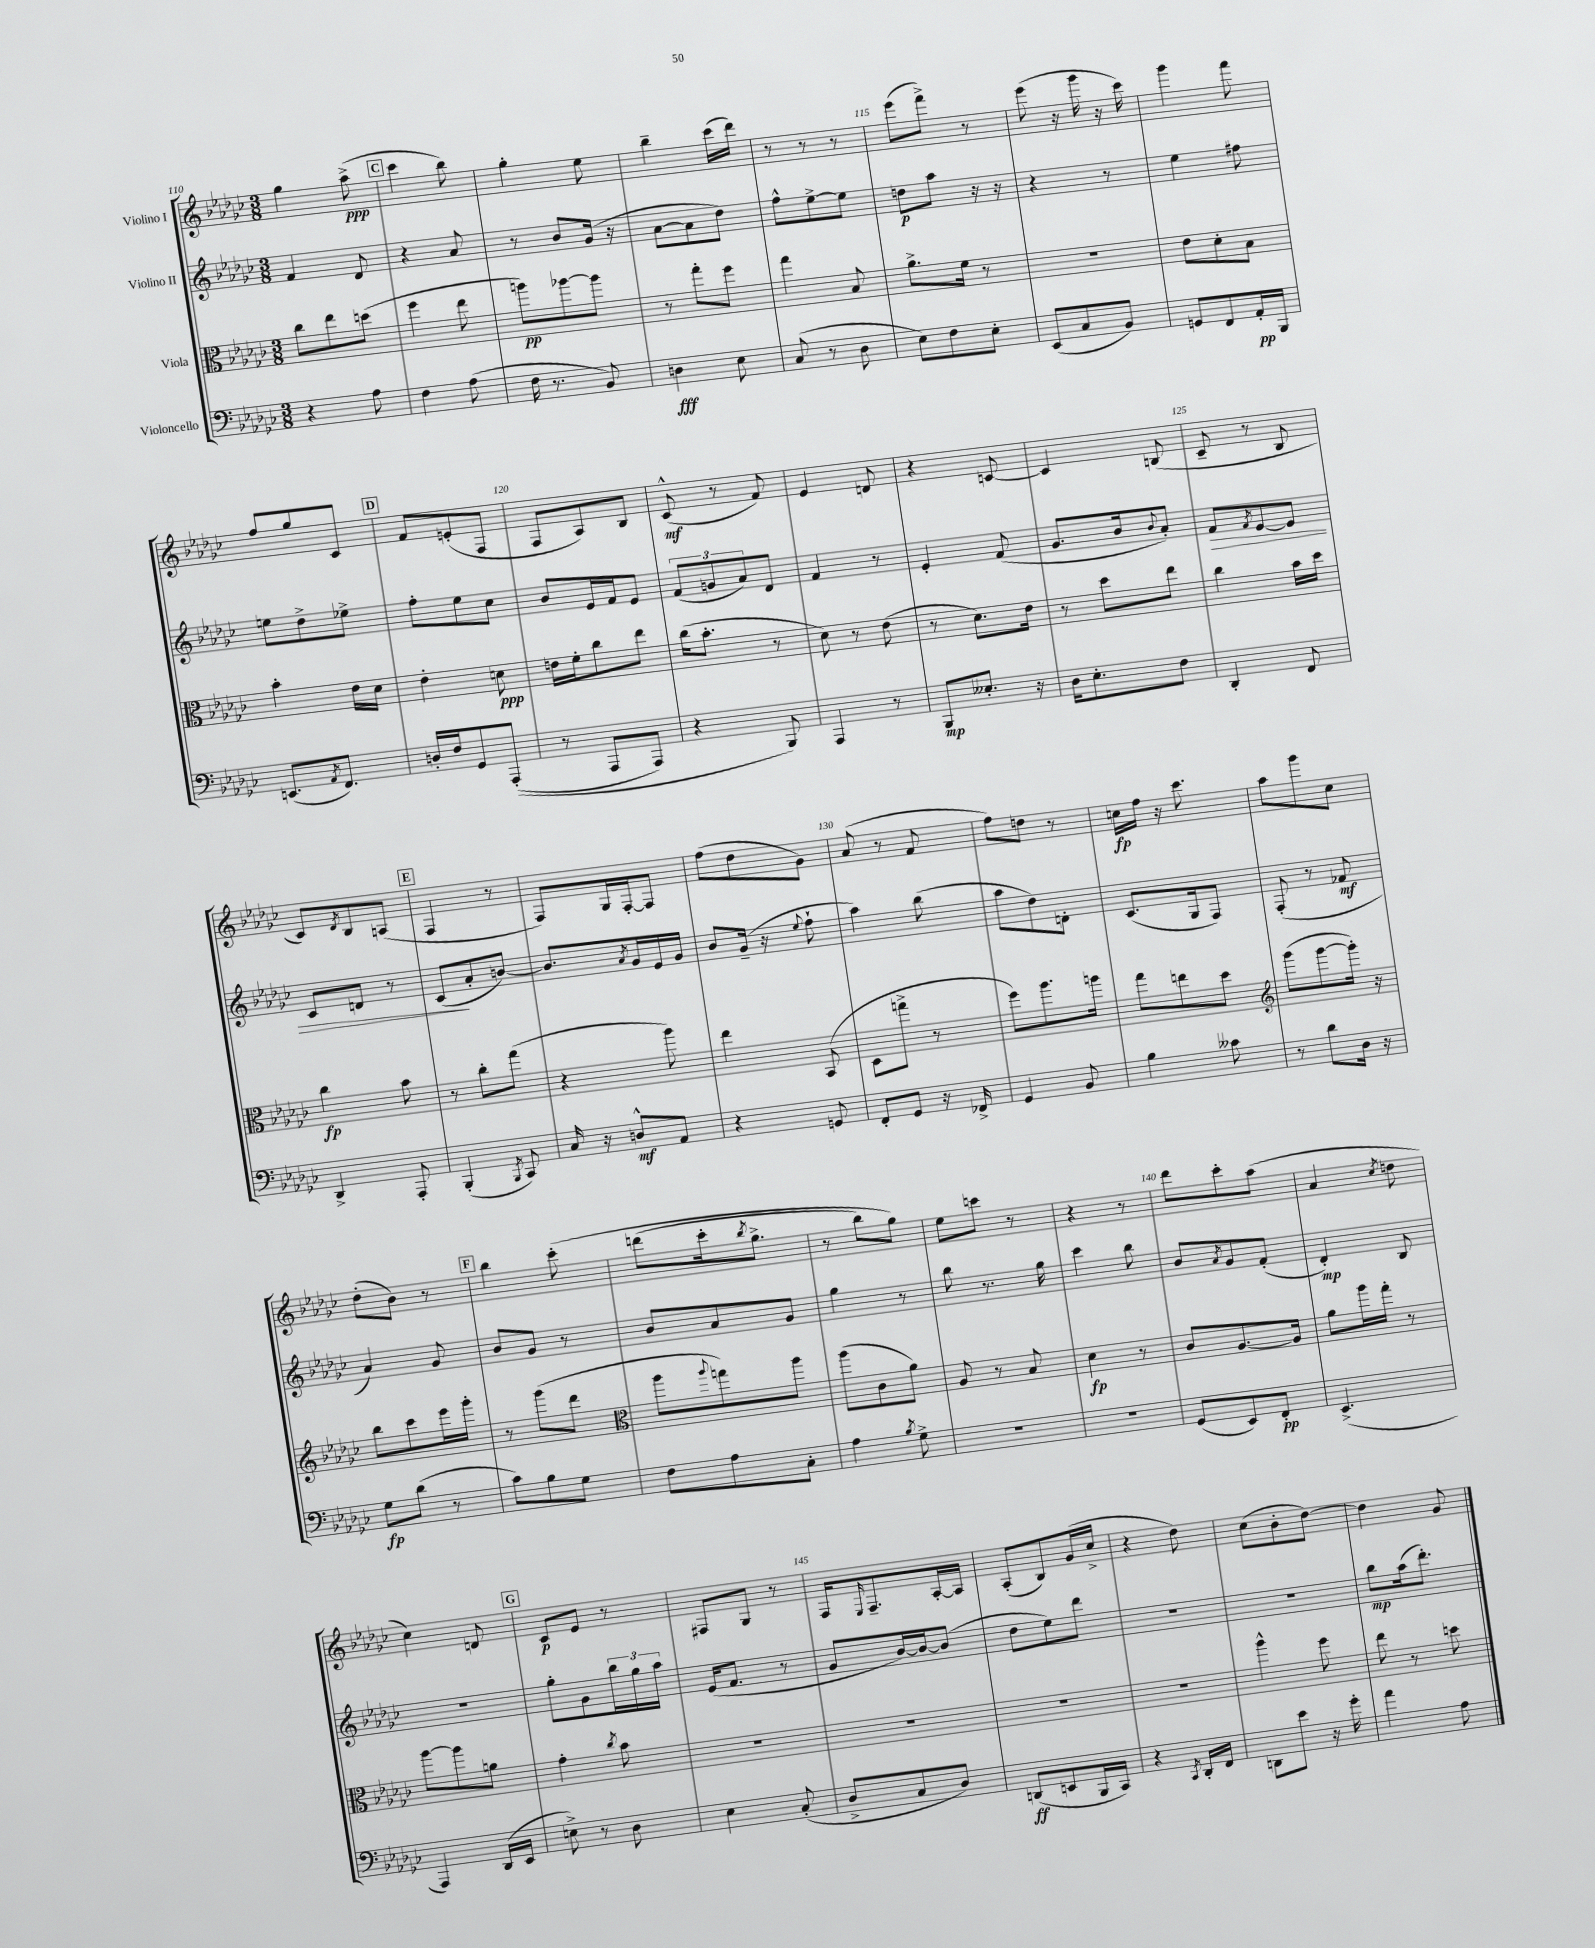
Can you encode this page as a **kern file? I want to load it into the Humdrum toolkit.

**kern	**kern	**kern	**kern
*staff4	*staff3	*staff2	*staff1
*clefF4	*clefC3	*clefG2	*clefG2
*k[b-e-a-d-g-c-]	*k[b-e-a-d-g-c-]	*k[b-e-a-d-g-c-]	*k[b-e-a-d-g-c-]
*M3/8	*M3/8	*M3/8	*M3/8
4r	8cc-	4f	4gg-
.	8ee-	.	.
8A-	(8dd	8d-	(8aa-^
=	=	=	=
4F	4ff	4r	4ccc-
(8A-	8ee-	8a-	8bb-)
=	=	=	=
16F	8aa)	8r	4gg-'
8.r	.	.	.
.	[8aa-	8b-	.
8BB-)	8aa-]	(16g-	8ee-
.	.	16r	.
=	=	=	=
4D	8r	[8a-	4bb-~
.	8gg-'	8a-]	.
8E-	8ff	8dd-)	(16ccc-
.	.	.	16ddd-)
=	=	=	=
(8C-	4gg-	8ff^^	8r
8r	.	[8ee-^	8r
8D-	8B-	8ee-]	8r
=	=	=	=
8E-)	8.a-^	8dd	(8eee-
8F	.	8aa-	8fff^)
.	16f	.	.
8E-'	8r	16r	8r
.	.	16r	.
=	=	=	=
(8EE-	4.r	4r	(8eee-
8C-	.	.	16r
.	.	.	16ggg-
8BB-)	.	8r	16r
.	.	.	16ccc-)
=	=	=	=
8GG	8e-	4ee-	4ggg-
8FF	8d-'	.	.
16AA-'	8B-	8ff#	8fff
16BBB-	.	.	.
=	=	=	=
(8.EE	4b-'	8ee	8ff
.	.	8dd-^	8gg-
8qAA-	.	.	.
8.FF)	.	.	.
.	16e-	8ee-^	8c-
.	16d-	.	.
=	=	=	=
16D'	4e-'	8ff'	8f
16F	.	.	.
8GG-	.	8ee-	(8e'
&((8AAA-'	8d	8cc-	8F
=	=	=	=
8r	16e	8b-	8F
.	16f'	.	.
8AAA-	8cc-	16e-	8A-)
.	.	16f	.
8AAA-)	8ee-	8e-	8B-
=	=	=	=
4r	(16cc-	(12f	(8c-^^
.	8.b-'	.	.
.	.	12g	.
.	.	.	8r
.	.	12a-)	.
8BBB-&)	8r	8d-	8f)
=	=	=	=
4AAA-	8d-)	4f	4e-
.	8r	.	.
8r	(8e-	8r	8d
=	=	=	=
8BBB-	8r	4e-'	4r
8.E--'	8.d-)	.	.
.	.	(8f	[8c
16r	16e-	.	.
=	=	=	=
16D-	8r	8.g-	4c]
8.E-'	.	.	.
.	8dd-	.	.
.	.	16b-	.
.	.	8qqb-	.
8F	8ee-	8a-')	(8B
=	=	=	=
4DD-'	4cc-	8f	8c-~
.	.	8qf	.
.	.	[8e-	8r
8FF	16b-	8e-]	8B-
.	16dd-	.	.
=	=	=	=
4DD-^	4cc-	8c-	8c-)
.	.	.	8qd-
.	.	8d	8B-
8AAA-'	8b-	8r	(8A
=	=	=	=
(4BBB-'	8r	(8c-	4F
.	8cc-'	8a-'	.
8qBBB-	.	.	.
8CC-)	(8gg-	[8b)	8r
=	=	=	=
16C-	4r	8.b]	8F)
16r	.	.	.
8D^^	.	.	16G-
.	.	8qa-	.
.	.	16g-	[16F'
8AA-	8aa-)	16e-	8F]
.	.	16g-	.
=	=	=	=
4r	4ee-	8b-	(8ff
.	.	(16g-~	8dd-
.	.	16r	.
.	.	8qqee-	.
8GG	(8BB-	8ff`	8g-)
=	=	=	=
8FF'	8D-	4aa-)	(8a-
8GG-	8gg^	.	8r
16r	8r	(8bb-	8f
16FF-^	.	.	.
=	=	=	=
4GG-	8ff)	8aa-	8ff)
.	8.aa-	8dd-)	8dd
8BB-	.	8d'	8r
.	16aa	.	.
=	=	=	=
4B-	8gg-	(8.c-	16cc
.	.	.	16ff
.	8ee	.	16r
.	.	16G-	8.ccc-
8c--	8dd-	8F)	.
=	=	=	=
*	*clefG2	*	*
8r	(8ggg-	(8F'	8aa-
8d-	[8ggg-	8r	8ggg-
16D-	16ggg-'])	8f-	8cc-
16r	16r	.	.
=	=	=	=
8G-	8bb-	4a-)	(8dd-'
(8d-	8ccc-	.	8b-)
8r	16eee-	8g-	8r
.	16ggg-'	.	.
=	=	=	=
8c-)	8r	8b-	4bb-
8B-	(8ggg-	8g-	.
8G-	8ddd-	8r	&(8ccc-'
=	=	=	=
*	*clefC3	*	*
8F	8aa-	8b-	(8ddd
.	8qqaa-	.	.
8A-	8gg)	8a-	16ccc-'
.	.	.	8qbb-
.	.	.	8.gg-^
8C-'	8aa-	8g-	.
=	=	=	=
4A-	(8aa-	4gg-	8r
.	8c-	.	8bb-)
8qB-	.	.	.
8G-^	8a-)	8r	8gg-&)
=	=	=	=
4.r	8A-	8bb-	8ee-
.	8r	8.r	8ccc
.	8B-	.	8r
.	.	16gg-	.
=	=	=	=
4.r	4d-	4ccc-	4r
.	8r	8bb-	8r
=	=	=	=
(8GG-	8c-	8b-	8ddd-
.	.	8qa-	.
8EE-)	[8.A-	8g-	8ccc-'
8FF'	.	(8f'	(8aa-
.	16A-]	.	.
=	=	=	=
(4.EE-^	8a-	4d-')	4a-
.	16aa-	.	.
.	16gg-'	.	.
.	.	.	8qcc-
.	8r	8B-	8dd
=	=	=	=
4AAA-)	[8aa-	4.r	4cc-)
.	8aa-]	.	.
(16DD-	8a	.	8d
16EE-	.	.	.
=	=	=	=
8E^)	4g-'	8gg-'	8c-
8r	.	8g-	8e-
.	8qcc-	.	.
8D-	8b-	24bb-	8r
.	.	24gg-	.
.	.	24aa-	.
=	=	=	=
4E-	4.r	(16e-	8F#
.	.	8.f	.
.	.	.	8G-
(8C-'	.	8r	8r
=	=	=	=
8D-^	4.r	8g-	16F
.	.	.	16qqE-
.	.	.	8.F~
8C-	.	[16b-)	.
.	.	16b-_	.
8D-)	.	(8b-]	[16A-'
.	.	.	16A-]
=	=	=	=
(8DD	4.r	8dd-	(8A-'
8EE	.	8ee-)	8B-)
16BBB-	.	8ddd-	(16g-
16CC-)	.	.	16cc-^
=	=	=	=
4r	4.r	4.r	4r
8qCC-	.	.	.
16DD-'	.	.	8dd-)
16FF	.	.	.
=	=	=	=
8DD	4aa-^^	4.r	(8cc-
8e-	.	.	8b-'
16r	8ff	.	[8dd-)
16g-'	.	.	.
=	=	=	=
4a-	8ee-	8bb-	4dd-]
.	8r	(16aa-	.
.	.	8.ddd-')	.
8A-	8dd	.	8g-
==	==	==	==
*-	*-	*-	*-
